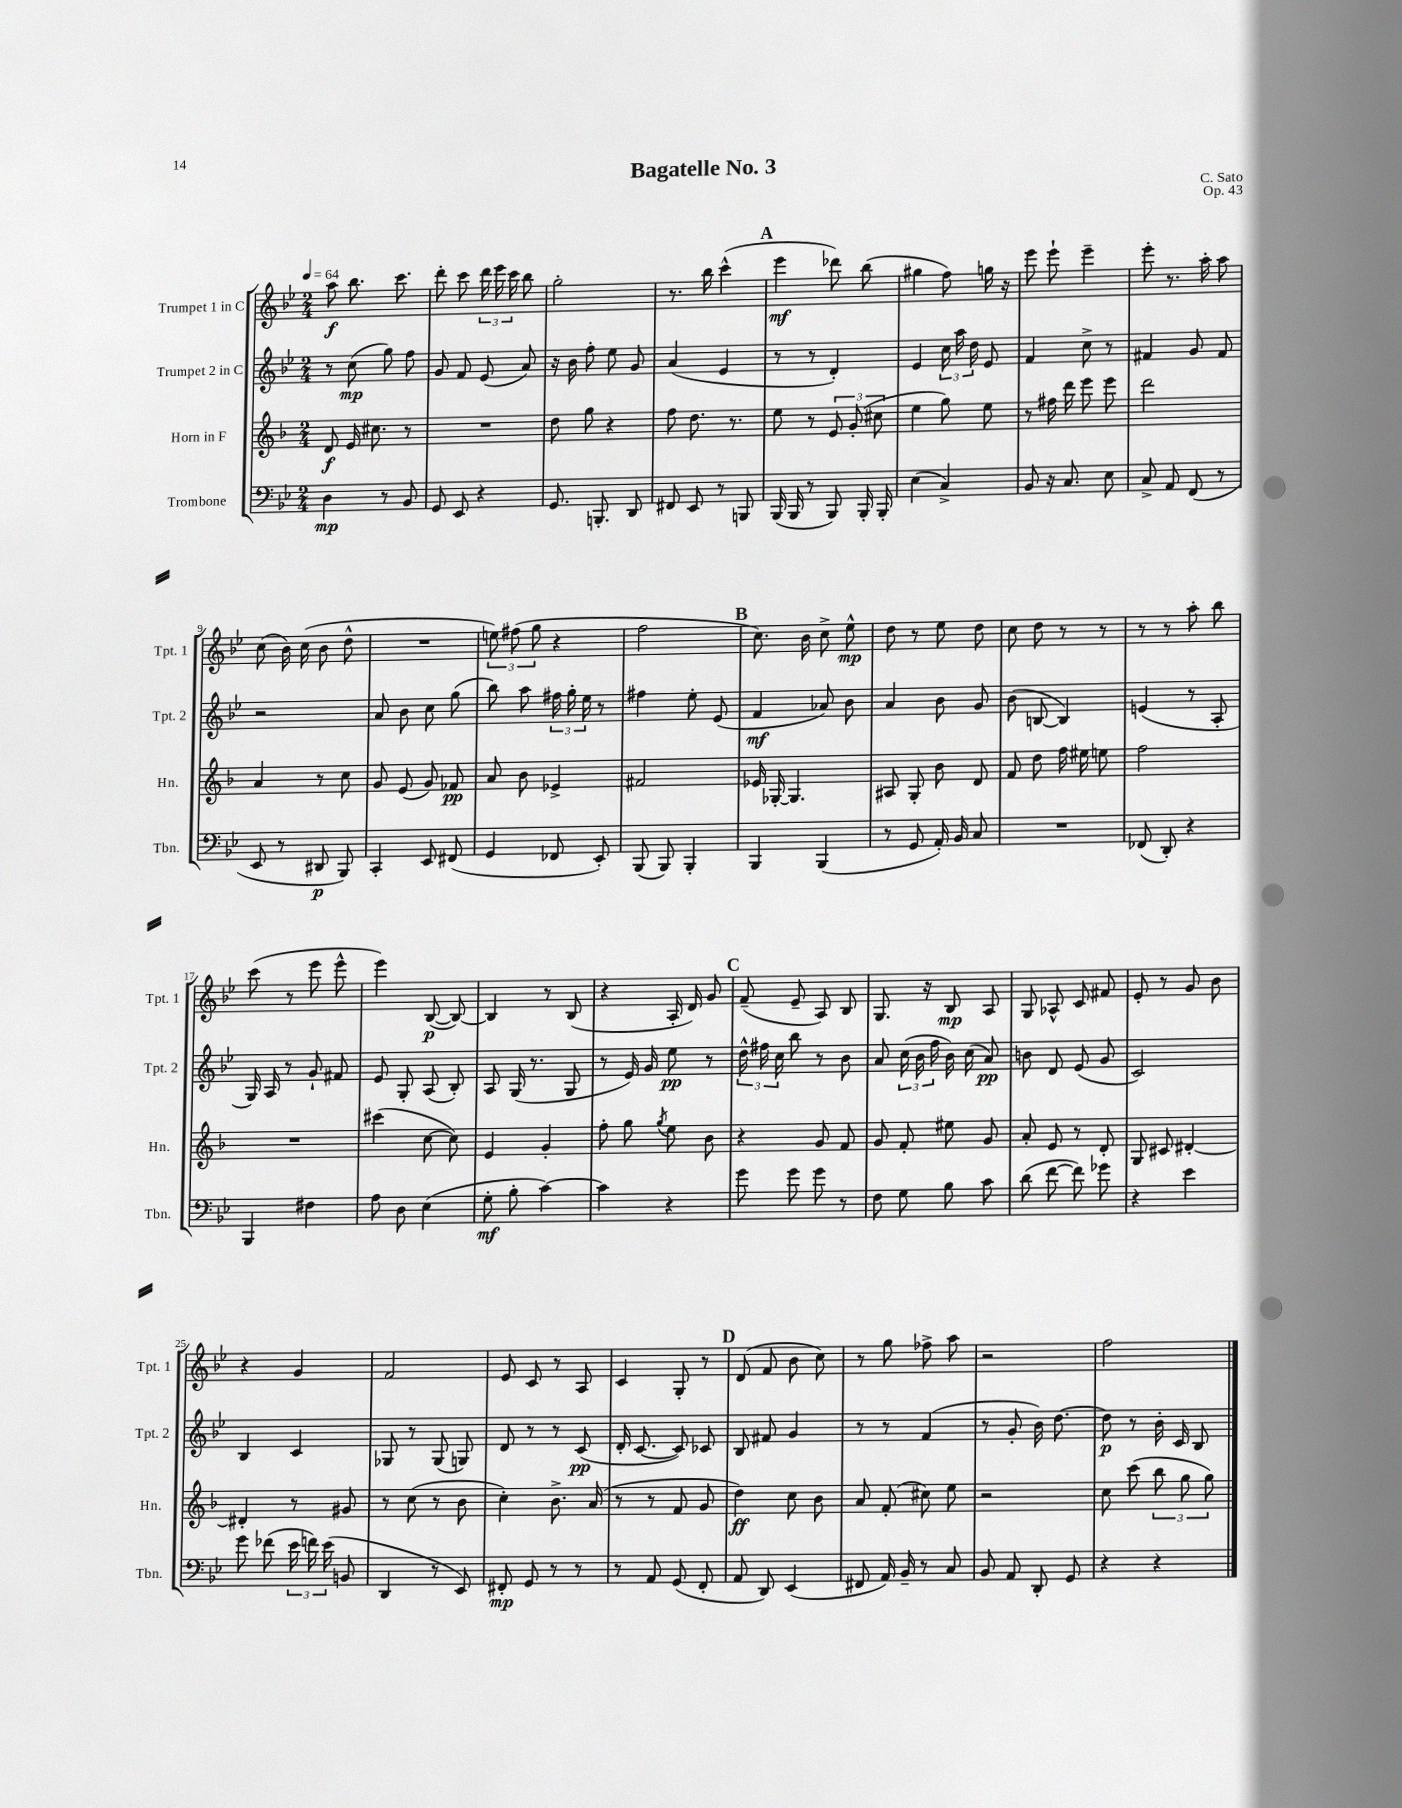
\header { title = "Bagatelle No. 3" composer = "C. Sato" opus = "Op. 43" }
<<
\new StaffGroup <<
\new Staff = "s0" \with { instrumentName = "Trumpet 1 in C" shortInstrumentName = "Tpt. 1" } {
    \clef treble \key bes \major \numericTimeSignature \time 2/4 \tempo 4 = 64
    \autoBeamOff a''8\f bes''8. c'''8. |
    d'''8-. c'''8 \tuplet 3/2 { d'''16 ees'''16 c'''16 } bes''8 |
    g''2-. |
    r8. bes''16 c'''4-^( |
    \mark \markup { \bold "A" } ees'''4\mf des'''8) bes''8( |
    gis''4 f''8) g''16 r16 |
    ees'''8 ees'''8-! ees'''4-- |
    ees'''8-. r8. a''16-. a''8 |
    c''8( bes'16) c''16( bes'8 d''8-^ |
    R2 |
    \tuplet 3/2 { e''8) fis''8( g''8 } r4 |
    f''2 |
    \mark \markup { \bold "B" } c''8.) bes'16 c''8-> ees''8-^\mp |
    d''8 r8 ees''8 d''8 |
    c''8 d''8 r8 r8 |
    r8 r8 a''8-. bes''8 |
    c'''8( r8 ees'''8 ees'''8-^ |
    ees'''4) bes8~\p( bes8~) |
    bes4 r8 bes8( |
    r4 a16-. d'16) g'8 |
    \mark \markup { \bold "C" } f'8--( ees'8-- a8) bes8 |
    g8. r16 bes8\mp a8 |
    g8 aes8-^ c'8 fis'8 |
    ees'8-. r8 g'8 bes'8 |
    r4 g'4 |
    f'2 |
    ees'8 c'8 r8 a8 |
    c'4 g8-. r8 |
    \mark \markup { \bold "D" } d'8( f'8 bes'8 c''8) |
    r8 g''8 fes''8-> a''8 |
    r2 |
    f''2 \bar "|." |
}
\new Staff = "s1" \with { instrumentName = "Trumpet 2 in C" shortInstrumentName = "Tpt. 2" } {
    \clef treble \key bes \major \numericTimeSignature \time 2/4
    \autoBeamOff r8 c''8\mp( g''8) f''8 |
    g'8 f'8 ees'8( a'8) |
    r16 bes'16 f''8-. ees''8 g'8 |
    a'4( ees'4 |
    \mark \markup { \bold "A" } r8 r8 d'4-.) |
    ees'4 \tuplet 3/2 { c''16 a''16 d''16 } ees'8 |
    f'4 c''8-> r8 |
    fis'4 g'8 fis'8 |
    r2 |
    a'8 bes'8 c''8 g''8( |
    bes''8) a''8 \tuplet 3/2 { fis''16 g''16-. ees''16 } r8 |
    fis''4 ees''8-. ees'8( |
    \mark \markup { \bold "B" } f'4\mf aes'8) bes'8 |
    a'4 bes'8 g'8 |
    bes'8( b8~ b4) |
    e'4( r8 a8-. |
    g16) a16 r8 g'8-! fis'8 |
    ees'8 g8-. a8( bes8-.) |
    a8 g16( r8. g8 |
    r8 ees'16) g'16 ees''8\pp r8 |
    \mark \markup { \bold "C" } \tuplet 3/2 { d''16-^ fis''16 c''16 } bes''8 r8 bes'8 |
    a'8 \tuplet 3/2 { c''16( bes'16 f''16 } bes'16) c''16( a'8\pp) |
    b'8 d'8 ees'8( g'8 |
    c'2) |
    bes4 c'4 |
    ges8 r8 ges8( g8) |
    d'8 r8 r8 c'8\pp( |
    d'16-. c'8.~ c'8) ces'8 |
    \mark \markup { \bold "D" } bes8 fis'8 g'4 |
    r8 r8 f'4( |
    r8 g'8-. bes'16) d''8.~ |
    d''8\p r8 bes'16-. c'16 bes8 \bar "|." |
}
\new Staff = "s2" \with { instrumentName = "Horn in F" shortInstrumentName = "Hn." } {
    \clef treble \key f \major \numericTimeSignature \time 2/4
    \autoBeamOff d'8\f e'16 cis''8. r8 |
    R2 |
    d''8 g''8 r4 |
    f''8 d''8. r8. |
    \mark \markup { \bold "A" } e''8 r8 \tuplet 3/2 { e'8 g'8-.( cis''8 } |
    e''4 g''8) e''8 |
    r8 fis''16 d'''16 e'''8 e'''8 |
    d'''2 |
    a'4 r8 c''8 |
    g'8 e'8( g'8) fes'8\pp |
    a'8 bes'8 ees'4-> |
    fis'2 |
    \mark \markup { \bold "B" } ees'16 ges16~-. ges4. |
    ais8 g8-. bes'8 d'8 |
    f'8 d''8 f''16 eis''16 e''8 |
    f''2 |
    R2 |
    cis'''4( c''8~ c''8) |
    e'4 g'4-. |
    f''8-. g''8 \acciaccatura { g''8 } e''8 bes'8 |
    \mark \markup { \bold "C" } r4 g'8 f'8 |
    g'8 f'8-. eis''8 g'8 |
    a'8-. e'8 r8 d'8-. |
    g8 cis'8 dis'4~-. |
    dis'4-. r8 gis'8 |
    r8 c''8( r8 bes'8 |
    c''4-.) bes'8.-> a'16( |
    r8 r8 f'8 g'8 |
    \mark \markup { \bold "D" } d''4\ff) c''8 bes'8 |
    a'8 f'8-.( cis''8) e''8 |
    r2 |
    c''8 c'''8( \tuplet 3/2 { bes''8 g''8 g''8) } \bar "|." |
}
\new Staff = "s3" \with { instrumentName = "Trombone" shortInstrumentName = "Tbn." } {
    \clef bass \key bes \major \numericTimeSignature \time 2/4
    \autoBeamOff d4\mp r8 bes,8 |
    g,8 ees,8 r4 |
    g,8. b,,8.-. d,8 |
    fis,8 ees,8 r8 b,,8 |
    \mark \markup { \bold "A" } bes,,16( bes,,16 r8 bes,,8) bes,,16-. bes,,16-. |
    ees4( c4->) |
    bes,8 r16 c8. ees8 |
    c8-> a,8 f,8( r8 |
    ees,8 r8 dis,8\p bes,,8) |
    c,4-. ees,8 fis,8( |
    g,4 fes,8 ees,8-.) |
    bes,,8( bes,,8) bes,,4-. |
    \mark \markup { \bold "B" } bes,,4 bes,,4( |
    r8 g,8 a,16-.) bes,16 c8 |
    R2 |
    fes,8( d,8-.) r4 |
    bes,,4 fis4 |
    a8 d8 ees4( |
    g8-.\mf bes8-. c'4~) |
    c'4 r4 |
    \mark \markup { \bold "C" } g'8 g'8 g'8 r8 |
    f8 g8 bes8 c'8 |
    d'8( f'8~ f'8) ges'8 |
    r4 ees'4 |
    g'8 fes'8( \tuplet 3/2 { ees'16 f'16) ees'16( } b,8 |
    d,4 r8 ees,8) |
    fis,8-.\mp g,8 r8 r8 |
    r8 a,8 g,8( f,8-. |
    \mark \markup { \bold "D" } a,8 d,8) ees,4( |
    fis,8 a,16) bes,16-- r8 c8 |
    bes,8 a,8 d,8-. g,8 |
    r4 r4 \bar "|." |
}
>>
>>
